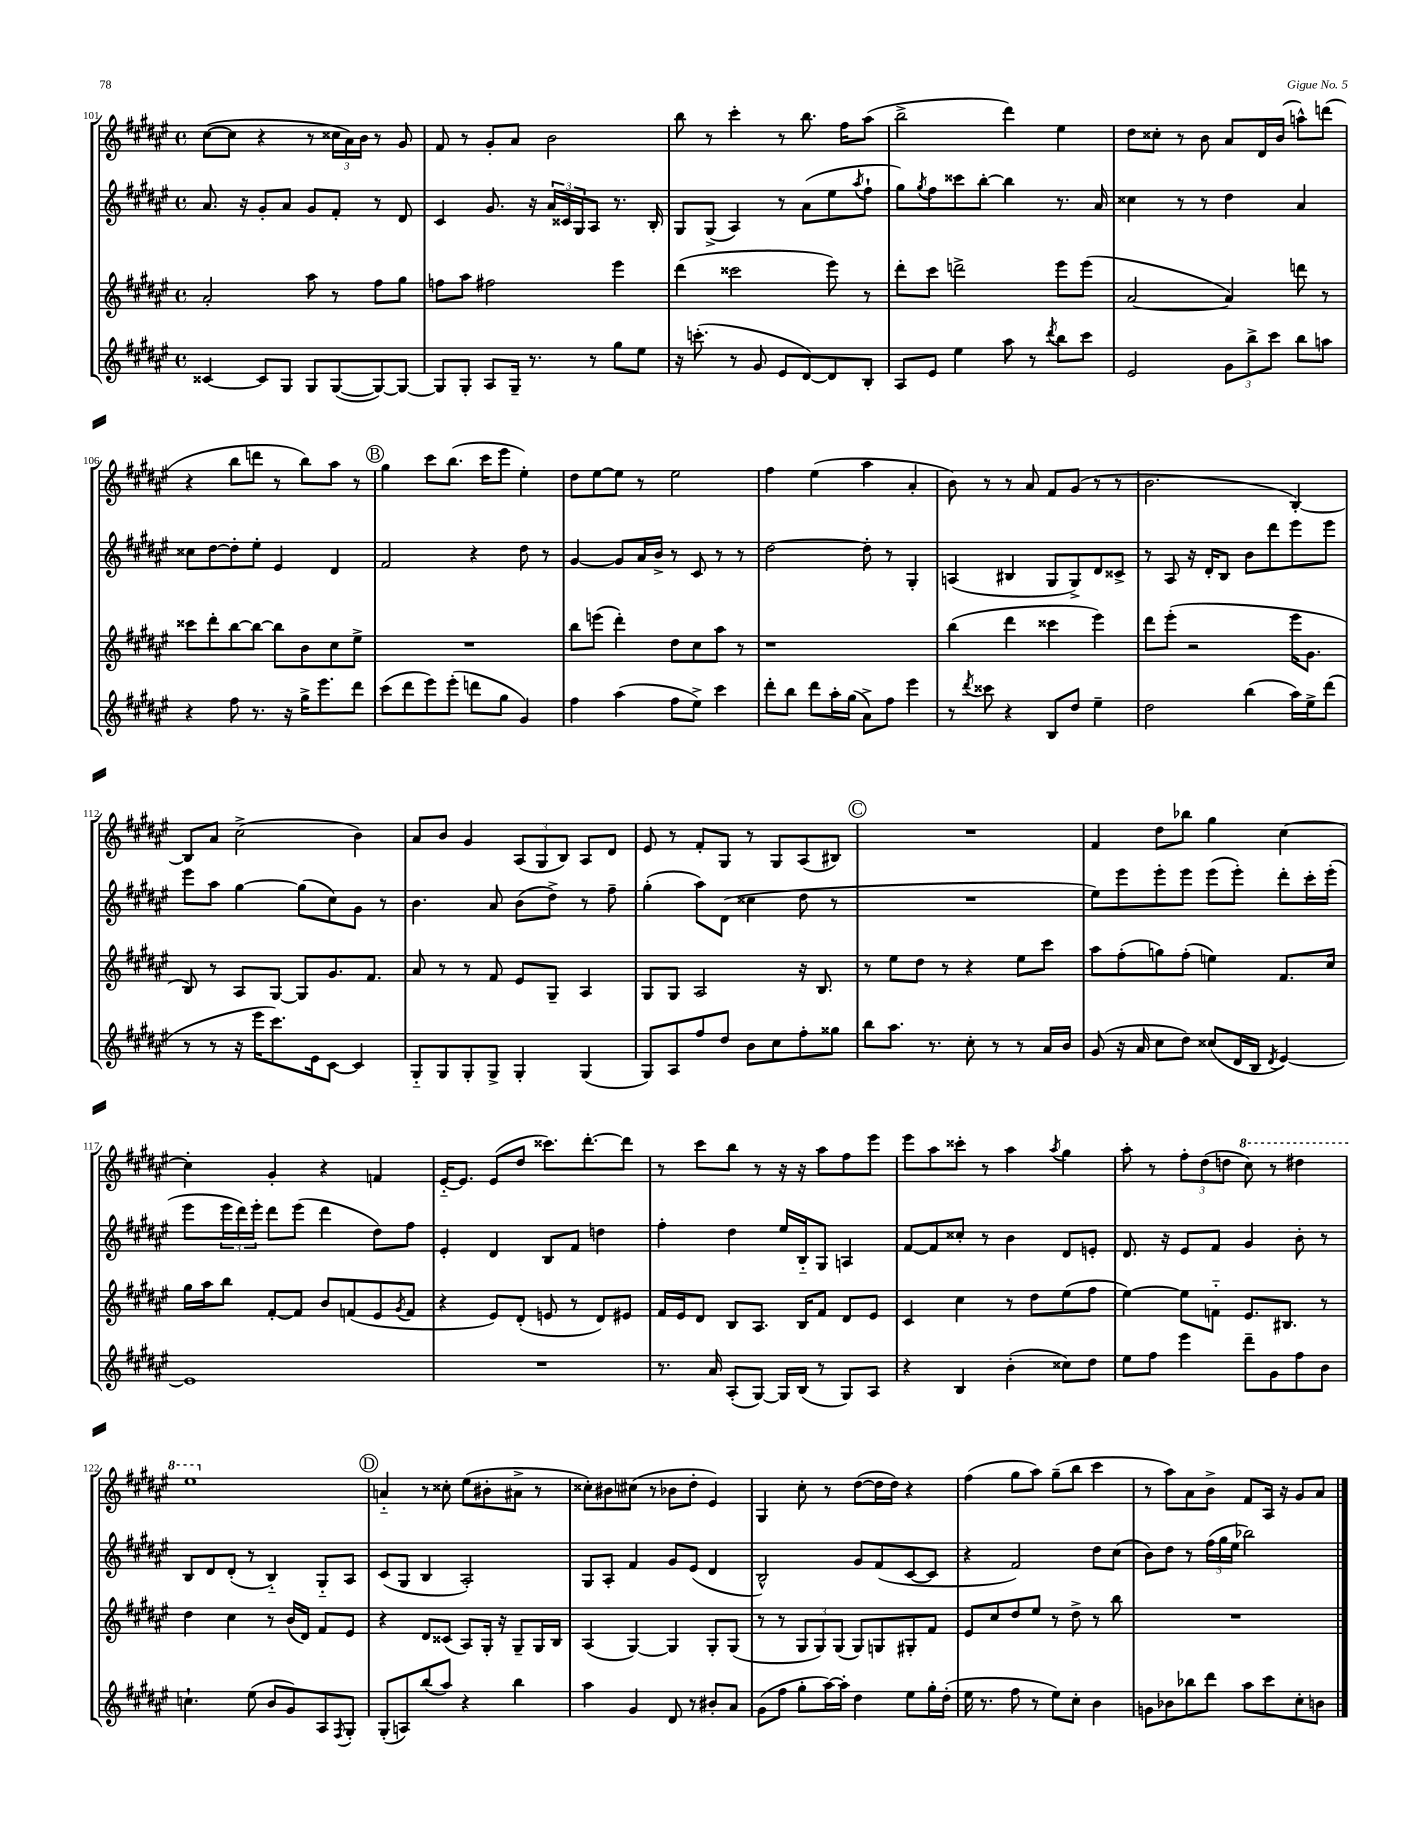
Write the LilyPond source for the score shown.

<<
\new StaffGroup <<
\new Staff = "s0" {
    \clef treble \key fis \major \defaultTimeSignature \time 4/4
    cis''8~( cis''8 r4 r8 \tuplet 3/2 { cisis''16 ais'16) b'16 } r8 gis'8 |
    fis'8 r8 gis'8-. ais'8 b'2 |
    b''8 r8 cis'''4-. r8 b''8. fis''16 ais''8( |
    b''2-> dis'''4) eis''4 |
    dis''8 cisis''8-. r8 b'8 ais'8 dis'16 b'16( a''8-^) d'''8( |
    r4 b''8 d'''8 r8 b''8) ais''8 r8 |
    \mark \markup { \circle "B" } gis''4 cis'''8 b''8.( cis'''16 eis'''8 eis''4-.) |
    dis''8 eis''8~ eis''8 r8 eis''2 |
    fis''4 eis''4( ais''4 ais'4-. |
    b'8) r8 r8 ais'8 fis'8 gis'8( r8 r8 |
    b'2. b4~-.) |
    b8 ais'8 cis''2->( b'4) |
    ais'8 b'8 gis'4 \tuplet 3/2 { ais8( gis8 b8) } ais8 dis'8 |
    eis'8 r8 fis'8-. gis8 r8 gis8 ais8( bis8) |
    \mark \markup { \circle "C" } R1 |
    fis'4 dis''8 bes''8 gis''4 cis''4~ |
    cis''4-. gis'4-. r4 f'4 |
    eis'16~-_ eis'8. eis'8( dis''8 cisis'''8.) dis'''8.~-. dis'''8 |
    r8 cis'''8 b''8 r8 r16 r16 ais''8 fis''8 eis'''8 |
    eis'''8 ais''8 cisis'''8-. r8 ais''4 \acciaccatura { ais''8 } gis''4 |
    ais''8-. r8 \tuplet 3/2 { fis''8-. dis''8( d''8 } \ottava #1 cis'''8) r8 dis'''!4 |
    eis'''1 \ottava #0 |
    \mark \markup { \circle "D" } a'4-_ r8 cisis''8-. eis''8( bis'8-. ais'8-> r8 |
    cisis''8-.) bis'8 cis''8( r8 bes'8 dis''8-. eis'4) |
    gis4 cis''8-. r8 dis''8~( dis''16 dis''16) r4 |
    fis''4( gis''8 ais''8) gis''8--( b''8 cis'''4 |
    r8 ais''8) ais'8 b'8-> fis'8 ais16 r16 gis'8 ais'8 \bar "|." |
}
\new Staff = "s1" {
    \clef treble \key fis \major \defaultTimeSignature \time 4/4
    ais'8. r16 gis'8-. ais'8 gis'8 fis'8-. r8 dis'8 |
    cis'4 gis'8. r16 \tuplet 3/2 { ais'16 cisis'16 gis16 } ais8 r8. b16-. |
    gis8 gis8->( ais4) r8 ais'8( eis''8 \acciaccatura { ais''8 } fis''8-! |
    gis''8) \acciaccatura { gis''8 } fis''8 cisis'''8 b''8~-. b''4 r8. ais'16 |
    cisis''4 r8 r8 dis''4 ais'4 |
    cisis''8 dis''8~ dis''8-. eis''8-. eis'4 dis'4 |
    \mark \markup { \circle "B" } fis'2 r4 dis''8 r8 |
    gis'4~ gis'8 ais'16 b'16-> r8 cis'8 r8 r8 |
    dis''2~ dis''8-. r8 gis4-. |
    a4( bis4 gis8 gis8->) dis'8 cisis'8-> |
    r8 ais8 r16 dis'16-. b8 b'8 dis'''8 eis'''8 eis'''8 |
    eis'''8 ais''8 gis''4~ gis''8( cis''8) gis'8 r8 |
    b'4. ais'8 b'8( dis''8->) r8 fis''8-- |
    gis''4-.( ais''8) dis'8( cisis''4 dis''8 r8 |
    \mark \markup { \circle "C" } R1 |
    eis''8) eis'''8 eis'''8-. eis'''8 eis'''8( eis'''8-.) dis'''8-. cis'''16-. eis'''16-.( |
    eis'''8 \tuplet 3/2 { eis'''16 dis'''16) eis'''16-. } dis'''8 eis'''8( dis'''4 dis''8) fis''8 |
    eis'4-. dis'4 b8 fis'8 d''4 |
    fis''4-. dis''4 eis''16 b16-_ gis8 a4 |
    fis'8~ fis'8 cisis''8-. r8 b'4 dis'8 e'8-. |
    dis'8. r16 eis'8 fis'8 gis'4 b'8-. r8 |
    b8 dis'8 dis'8-.( r8 b4-_) gis8-_ ais8 |
    \mark \markup { \circle "D" } cis'8( gis8 b4 ais2-.) |
    gis8 ais8-. fis'4 gis'8 eis'8( dis'4 |
    b2-^) gis'8 fis'8( cis'8~ cis'8 |
    r4 fis'2) dis''8 cis''8( |
    b'8) dis''8 r8 \tuplet 3/2 { fis''16( gis''16 eis''16 } bes''2) \bar "|." |
}
\new Staff = "s2" {
    \clef treble \key fis \major \defaultTimeSignature \time 4/4
    ais'2-. ais''8 r8 fis''8 gis''8 |
    f''8 ais''8 fis''2 eis'''4 |
    dis'''4( cisis'''2 eis'''8) r8 |
    dis'''8-. cis'''8 d'''2-> eis'''8 eis'''8( |
    ais'2~ ais'4) d'''8 r8 |
    cisis'''8 dis'''8-. b''8~ b''8~ b''8 b'8 cis''8 eis''8-> |
    \mark \markup { \circle "B" } R1 |
    b''8 e'''8( dis'''4-.) dis''8 cis''8 ais''8 r8 |
    r1 |
    b''4( dis'''4 cisis'''4 eis'''4) |
    dis'''8 eis'''8-.( r2 eis'''16 gis'8. |
    b8) r8 ais8 gis8~ gis8 gis'8. fis'8. |
    ais'8 r8 r8 fis'8 eis'8 gis8-- ais4 |
    gis8 gis8 ais2 r16 b8. |
    \mark \markup { \circle "C" } r8 eis''8 dis''8 r8 r4 eis''8 cis'''8 |
    ais''8 fis''8-.( g''8) fis''8-.( e''4) fis'8. cis''16 |
    gis''16 ais''16 b''8 fis'8~-. fis'8 b'8 f'8( eis'8 \acciaccatura { gis'8 } f'8 |
    r4 eis'8) dis'8-.( e'8 r8 dis'8) eis'8 |
    fis'16 eis'16 dis'8 b8 ais8. b16 fis'8 dis'8 eis'8 |
    cis'4 cis''4 r8 dis''8 eis''8( fis''8 |
    eis''4~) eis''8 f'8-_ eis'8. bis8. r8 |
    dis''4 cis''4 r8 b'16( dis'16) fis'8 eis'8 |
    \mark \markup { \circle "D" } r4 dis'8 cisis'8( ais8) gis16-. r16 gis8-- gis16 b16 |
    ais4( gis4~) gis4 gis8-. gis8( |
    r8 r8 \tuplet 3/2 { gis8 gis8) gis8( } gis8) g8 gis8-. fis'8 |
    eis'8 cis''8 dis''8 eis''8 r8 dis''8-> r8 b''8 |
    R1 \bar "|." |
}
\new Staff = "s3" {
    \clef treble \key fis \major \defaultTimeSignature \time 4/4
    cisis'4~ cisis'8 gis8 gis8 gis8~( gis8~) gis8~ |
    gis8 gis8-. ais8 gis16-- r8. r8 gis''8 eis''8 |
    r16 c'''8.-.( r8 gis'8 eis'8 dis'8~) dis'8 b8-. |
    ais8 eis'8 eis''4 ais''8 r8 \acciaccatura { dis'''8 } b''8 cis'''8 |
    eis'2 \tuplet 3/2 { gis'8 b''8-> cis'''8 } b''8 a''8 |
    r4 fis''8 r8. r16 gis''16-> eis'''8. dis'''8 |
    \mark \markup { \circle "B" } cis'''8( dis'''8 eis'''8) eis'''8-.( d'''8 gis''8 gis'4) |
    fis''4 ais''4( fis''8 eis''8->) cis'''4 |
    dis'''8-. b''8 dis'''8 ais''16-. gis''16( ais'8->) fis''8 eis'''4 |
    r8 \acciaccatura { dis'''8 } cisis'''8 r4 b8 dis''8 eis''4-- |
    dis''2 b''4( ais''16) eis''16-> dis'''8( |
    r8 r8 r16 eis'''16 cis'''8.) eis'16 cis'8~ cis'4 |
    gis8-_ gis8 gis8-. gis8-> gis4-. gis4( |
    gis8) ais8 fis''8 dis''8 b'8 cis''8 fis''8-. gisis''8 |
    \mark \markup { \circle "C" } b''8 ais''8. r8. cis''8-. r8 r8 ais'16 b'16 |
    gis'8( r16 ais'16 cis''8 dis''8) cisis''8( dis'16 b16 \acciaccatura { dis'8 } eis'4~) |
    eis'1 |
    R1 |
    r8. ais'16 ais8-.( gis8~) gis16 b16( r8 gis8) ais8 |
    r4 b4 b'4-.( cisis''8) dis''8 |
    eis''8 fis''8 eis'''4 dis'''8-- gis'8 fis''8 b'8 |
    c''4.-! eis''8( b'8 gis'8) ais8 \acciaccatura { fis8 } gis8-. |
    \mark \markup { \circle "D" } gis8-.( a8) b''8( ais''8) r4 b''4 |
    ais''4 gis'4 dis'8 r8 bis'8-. ais'8 |
    gis'8( fis''8 gis''8-. ais''16~) ais''16-. dis''4 eis''8 gis''16-. dis''16-.( |
    eis''16 r8. fis''8 r8 eis''8) cis''8-. b'4 |
    g'8 bes'8 bes''8 dis'''8 ais''8 cis'''8 cis''8-. b'8 \bar "|." |
}
>>
>>
\layout { \context { \Score currentBarNumber = #101 } }
